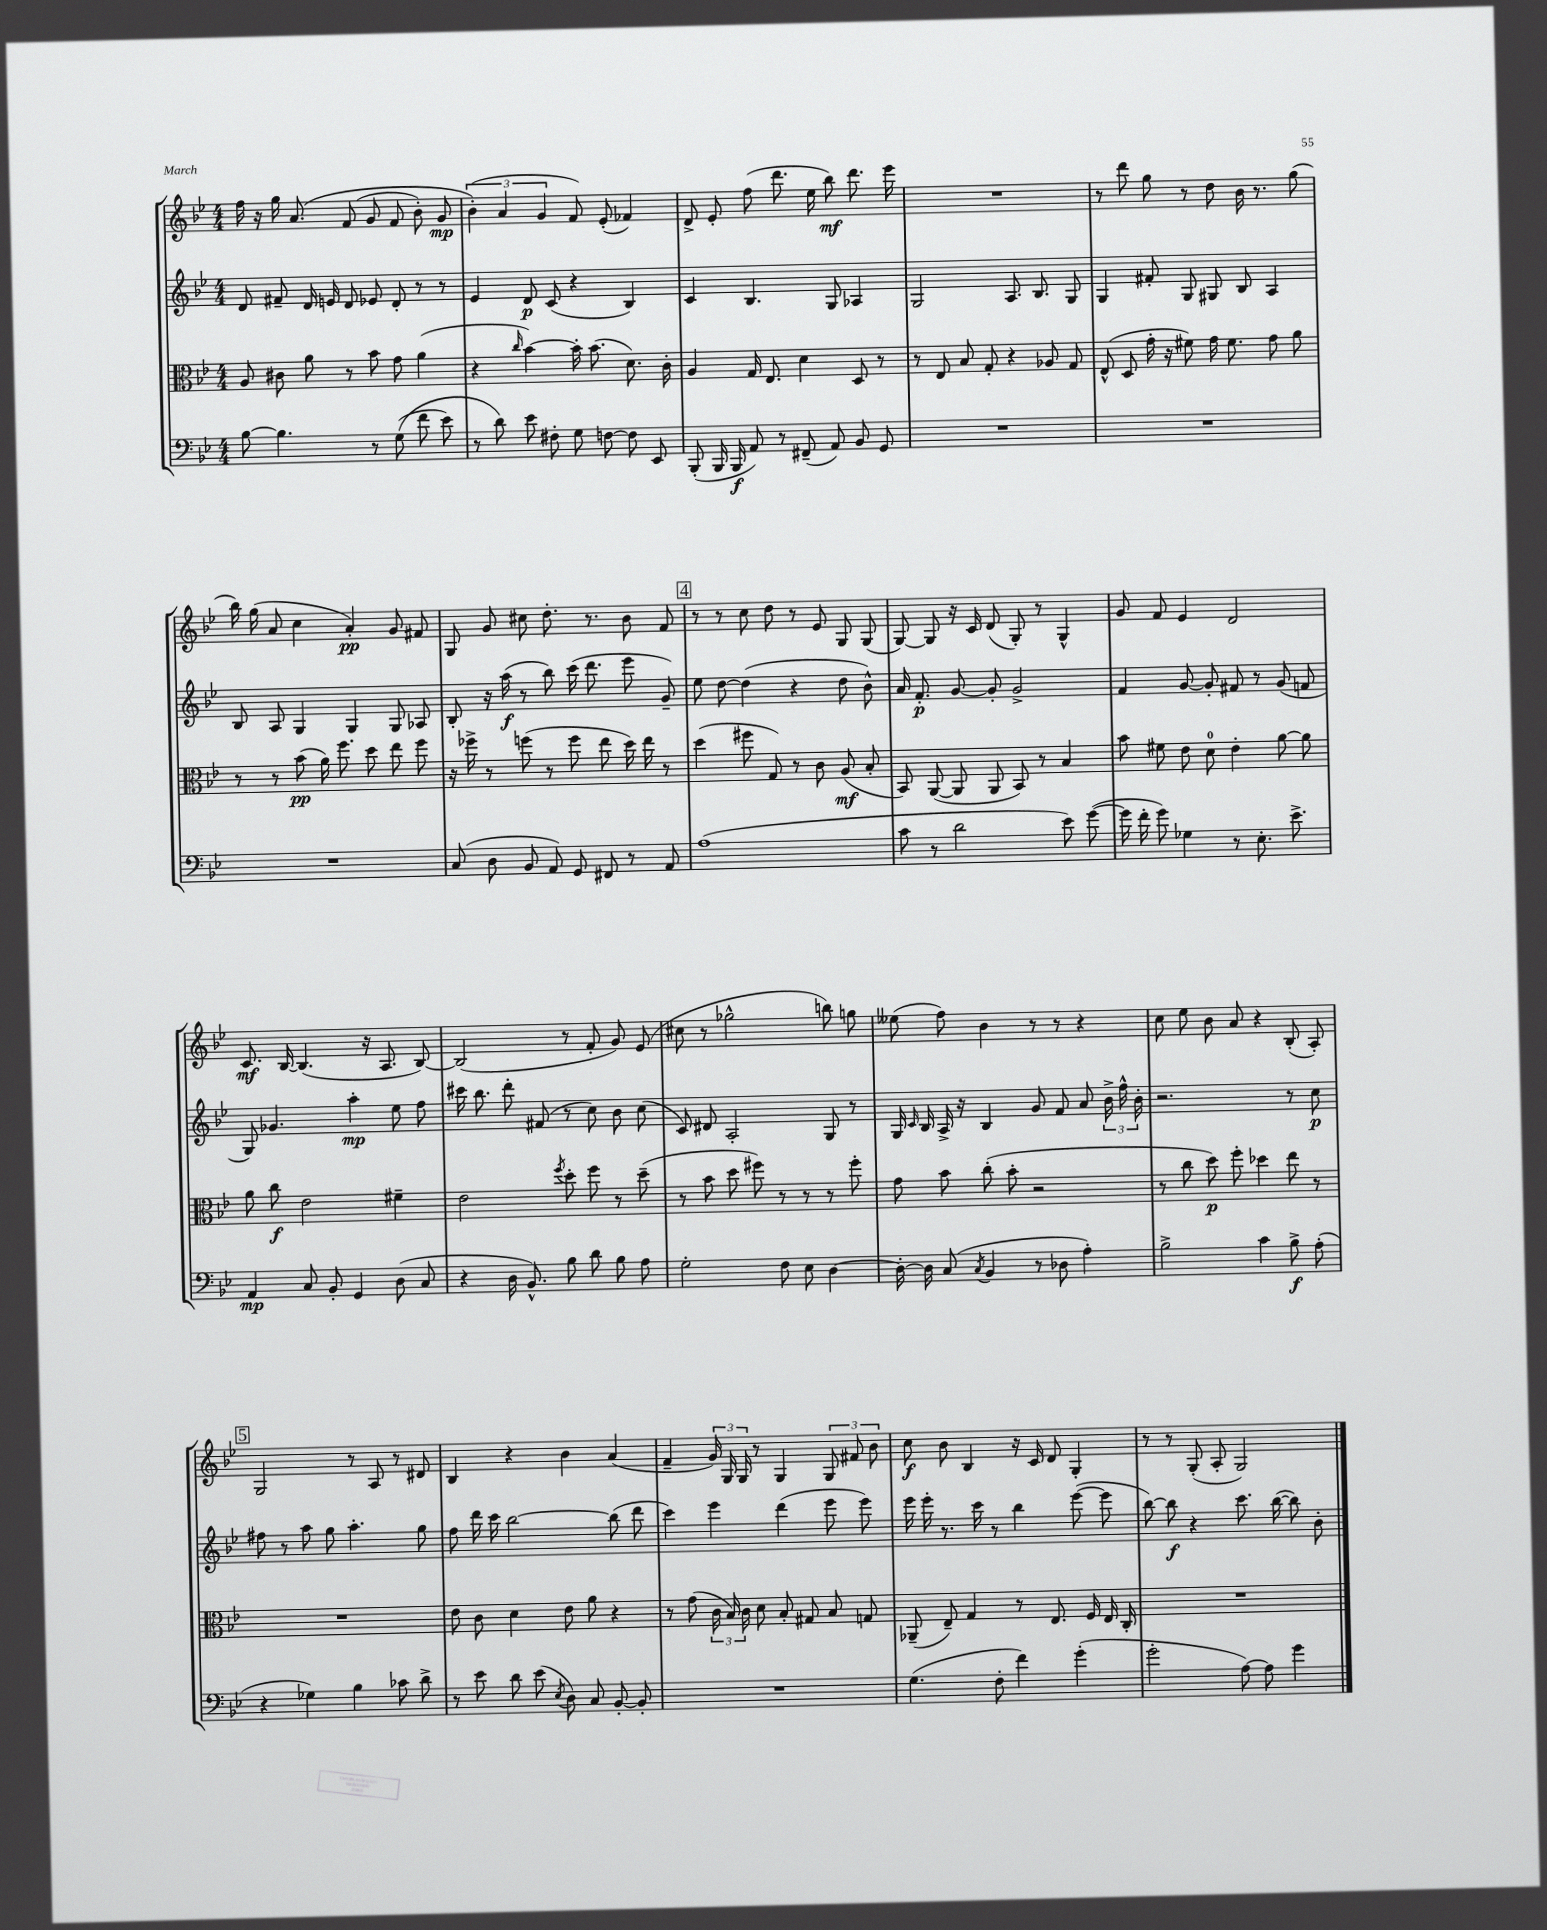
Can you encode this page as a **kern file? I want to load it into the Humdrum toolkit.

**kern	**dynam	**kern	**dynam	**kern	**dynam	**kern	**dynam
*part4	*part4	*part3	*part3	*part2	*part2	*part1	*part1
*staff4	*staff4	*staff3	*staff3	*staff2	*staff2	*staff1	*staff1
*clefF4	*	*clefC3	*	*clefG2	*	*clefG2	*
*k[b-e-]	*	*k[b-e-]	*	*k[b-e-]	*	*k[b-e-]	*
*M4/4	*	*M4/4	*	*M4/4	*	*M4/4	*
=104	=104	=104	=104	=104	=104	=104	=104
[8B-\	.	8A/	.	8d/	.	16ff\	.
.	.	.	.	.	.	16r	.
4.B-\]	.	8c#X\	.	8f#X~/	.	16gg\	.
.	.	.	.	.	.	(8.a/	.
.	.	8a\	.	16d/	.	.	.
.	.	.	.	16en/	.	.	.
.	.	8r	.	8d/	.	(8f/	.
8r	.	8b-\	.	8e-X/	.	8g/	.
((8G\	.	8g\	.	8d'/	.	8f/	.
8f\	.	(4a\	.	8r	.	8b-'\)	.
8e-\)	.	.	.	8r	.	8g/	mp
=105	=105	=105	=105	=105	=105	=105	=105
8r	.	4r	.	4e-/	.	(6b-'\)	.
8d\)	.	.	.	.	.	.	.
.	.	.	.	.	.	6a/	.
.	.	16qqcc/	.	.	.	.	.
8e-\	.	[4b-\)	.	8d/	p	.	.
.	.	.	.	.	.	6g/	.
8F#X'\	.	.	.	(8c/	.	.	.
8G\	.	16b-'\]	.	4r	.	8f/)	.
.	.	(8.b-\	.	.	.	.	.
[8Fn\	.	.	.	.	.	(8e-'/	.
8F\]	.	8.d\)	.	4B-/)	.	4f-X/)	.
8EE-/	.	.	.	.	.	.	.
.	.	16c'\	.	.	.	.	.
=106	=106	=106	=106	=106	=106	=106	=106
(8BBB-'/	.	4A/	.	4c/	.	8d^/	.
16BBB-/	.	.	.	.	.	8e-'/	.
16BBB-/	f	.	.	.	.	.	.
8AA/)	.	16G/	.	4.B-/	.	(8ff\	.
.	.	8.E-/	.	.	.	.	.
8r	.	.	.	.	.	8.ddd\	.
(8FF#X~/	.	4d\	.	.	.	.	.
.	.	.	.	.	.	16ee-\	.
8AA/)	.	.	.	8G/	.	8bb-\)	mf
8BB-/	.	8D/	.	4A-X/	.	8.ddd\	.
8GG/	.	8r	.	.	.	.	.
.	.	.	.	.	.	16eee-\	.
=107	=107	=107	=107	=107	=107	=107	=107
1r	.	8r	.	2G/	.	1r	.
.	.	8E-/	.	.	.	.	.
.	.	8B-/	.	.	.	.	.
.	.	8G'/	.	.	.	.	.
.	.	4r	.	8.A/	.	.	.
.	.	.	.	8.B-/	.	.	.
.	.	8A-X/	.	.	.	.	.
.	.	8G/	.	8G/	.	.	.
=108	=108	=108	=108	=108	=108	=108	=108
1r	.	(8E-^^/	.	4G/	.	8r	.
.	.	8D/	.	.	.	8ddd\	.
.	.	16g'\	.	8f#X'/	.	8gg\	.
.	.	16r	.	.	.	.	.
.	.	8f#X\)	.	8G/	.	8r	.
.	.	16g\	.	8G#X/	.	8dd\	.
.	.	8.f#\	.	.	.	.	.
.	.	.	.	8B-/	.	16b-\	.
.	.	.	.	.	.	8.r	.
.	.	8g\	.	4A/	.	.	.
.	.	8a\	.	.	.	(8gg\	.
!!LO:LB:g=z
=109	=109	=109	=109	=109	=109	=109	=109
1r	.	8r	.	8B-/	.	16bb-\)	.
.	.	.	.	.	.	(16gg\	.
.	.	8r	.	8A/	.	8a/	.
.	.	(8b-\	pp	4G/	.	4cc\	.
.	.	16a\)	.	.	.	.	.
.	.	8.ff\	.	.	.	.	.
.	.	.	.	4G/	.	4a'/)	pp
.	.	8dd\	.	.	.	.	.
.	.	8ee-\	.	8G/	.	8g/	.
.	.	8ff\	.	8A-X/	.	8f#X/	.
=110	=110	=110	=110	=110	=110	=110	=110
(8C/	.	16r	.	8B-'/	.	8G/	.
.	.	16ff-X^\	.	.	.	.	.
8D\	.	8r	.	16r	.	8g/	.
.	.	.	.	(16aa\	f	.	.
8BB-/	.	(8ffn\	.	8r	.	8cc#X\	.
8AA/)	.	8r	.	8bb-\)	.	8.dd'\	.
8GG/	.	8ff\	.	(16ccc\	.	.	.
.	.	.	.	8.ddd\	.	8.r	.
8FF#X/	.	8ee-\	.	.	.	.	.
8r	.	16dd\)	.	8eee-\	.	8b-\	.
.	.	16ee-\	.	.	.	.	.
8AA/	.	8r	.	8g~/)	.	8f/	.
!!LO:REH:place=s1:t=4
=111	=111	=111	=111	=111	=111	=111	=111
(1A	.	(4dd\	.	8ee-\	.	8r	.
.	.	.	.	[8dd\	.	8r	.
.	.	8ff#X\	.	(4dd\]	.	8cc\	.
.	.	8G/)	.	.	.	8dd\	.
.	.	8r	.	4r	.	8r	.
.	.	8c\	.	.	.	8e-/	.
.	.	(8A/	mf	8dd\	.	8G/	.
.	.	8B-'/	.	8b-^^\)	.	(8G/	.
=112	=112	=112	=112	=112	=112	=112	=112
8c\	.	8BB-/)	.	16a/	.	[8G/)	.
.	.	.	.	8.f'/	p	.	.
8r	.	([8AA/	.	.	.	8G/]	.
2d\	.	8AA/]	.	[8g/	.	16r	.
.	.	.	.	.	.	16c/	.
.	.	8AA/	.	8g'/]	.	(8d/	.
.	.	8BB-/)	.	2g^/	.	8G'/)	.
.	.	8r	.	.	.	8r	.
8e-\)	.	4B-/	.	.	.	4G^^/	.
([8g\	.	.	.	.	.	.	.
=113	=113	=113	=113	=113	=113	=113	=113
16g\]	.	8b-\	.	4f/	.	8g/	.
16f'\	.	.	.	.	.	.	.
8g\)	.	8f#X\	.	.	.	8f/	.
4G-X\	.	8e-\	.	[8g/	.	4e-/	.
.	.	8d\	.	8g'/]	.	.	.
8r	.	4e-'\	.	8f#X/	.	2d/	.
8.E-'\	.	.	.	8r	.	.	.
.	.	[8a\	.	(8g/	.	.	.
8.e-^\	.	.	.	.	.	.	.
.	.	8a\]	.	8fn/	.	.	.
!!LO:LB:g=z
=114	=114	=114	=114	=114	=114	=114	=114
4AA/	mp	8a\	.	8G/)	.	8.c/	mf
.	.	8cc\	f	4.g-X/	.	.	.
.	.	.	.	.	.	[16B-/	.
8C/	.	2e-\	.	.	.	(4.B-/]	.
8BB-'/	.	.	.	.	.	.	.
4GG/	.	.	.	4aa'\	mp	.	.
.	.	.	.	.	.	16r	.
.	.	.	.	.	.	8.A/	.
(8D\	.	4f#X~\	.	8ee-\	.	.	.
8C/	.	.	.	8ff\	.	[8B-/)	.
=115	=115	=115	=115	=115	=115	=115	=115
4r	.	2e-\	.	16ccc#X\	.	(2B-/]	.
.	.	.	.	8.bb-\	.	.	.
16D\	.	.	.	8ddd'\	.	.	.
8.BB-^^/)	.	.	.	.	.	.	.
.	.	.	.	(8f#X/	.	.	.
.	.	8qff/	.	.	.	.	.
8B-\	.	8dd'\	.	8r	.	8r	.
8d\	.	8ff\	.	8cc\)	.	8f'/	.
8B-\	.	8r	.	8b-\	.	8g/)	.
8A\	.	(8dd~\	.	(8cc\	.	(8e-/	.
=116	=116	=116	=116	=116	=116	=116	=116
2G'\	.	8r	.	8c/)	.	8cc#X\	.
.	.	8b-\	.	8d#X/	.	8r	.
.	.	8dd\	.	2A'/	.	2gg-X^^\	.
.	.	8ff#X\)	.	.	.	.	.
8F\	.	8r	.	.	.	.	.
8E-\	.	8r	.	.	.	.	.
[4D\	.	8r	.	8G/	.	8bbn\)	.
.	.	8ff#'\	.	8r	.	8ggn\	.
=117	=117	=117	=117	=117	=117	=117	=117
16D'\_	.	8g\	.	16G/	.	(8ee--X\	.
.	.	.	.	16qqc/	.	.	.
16D\]	.	.	.	16B-/	.	.	.
(8C/	.	8b-\	.	16A^/	.	8ff\)	.
.	.	.	.	16r	.	.	.
8qC/	.	.	.	.	.	.	.
4BB-/	.	(8cc'\	.	4B-/	.	4b-\	.
.	.	8b-'\	.	.	.	.	.
8r	.	2r	.	8g/	.	8r	.
8D-X\	.	.	.	8f/	.	8r	.
4A'\)	.	.	.	8a/	.	4r	.
.	.	.	.	24b-^\	.	.	.
.	.	.	.	24ff^^\	.	.	.
.	.	.	.	24b-'\	.	.	.
=118	=118	=118	=118	=118	=118	=118	=118
2B-^\	.	8r	.	2.r	.	8cc\	.
.	.	8cc\	.	.	.	8ee-\	.
.	.	8dd\)	p	.	.	8b-\	.
.	.	8ff'\	.	.	.	8a/	.
4c\	.	4dd-X\	.	.	.	4r	.
8B-^\	f	8ee-\	.	8r	.	(8B-'/	.
(8A'\	.	8r	.	8cc\	p	8A'/)	.
!!LO:LB:g=z
!!LO:REH:place=s1:t=5
=119	=119	=119	=119	=119	=119	=119	=119
4r	.	1r	.	8ff#X\	.	2G/	.
.	.	.	.	8r	.	.	.
4G-X\)	.	.	.	8aa\	.	.	.
.	.	.	.	8gg\	.	.	.
4B-\	.	.	.	4.aa'\	.	8r	.
.	.	.	.	.	.	8A/	.
8c-X\	.	.	.	.	.	8r	.
8d^\	.	.	.	8gg\	.	8d#X/	.
=120	=120	=120	=120	=120	=120	=120	=120
8r	.	8e-\	.	8ff\	.	4B-/	.
8e-\	.	8c\	.	16ddd\	.	.	.
.	.	.	.	16ccc\	.	.	.
8d\	.	4d\	.	[2bb-\	.	4r	.
(8e-\	.	.	.	.	.	.	.
8qE-/	.	.	.	.	.	.	.
8D\)	.	8e-\	.	.	.	4b-\	.
8C/	.	8a\	.	.	.	.	.
[8BB-'/	.	4r	.	(8bb-\]	.	(4a/	.
8BB-'/]	.	.	.	8ddd\	.	.	.
=121	=121	=121	=121	=121	=121	=121	=121
1r	.	8r	.	4ccc\)	.	4f~/	.
.	.	(8g\	.	.	.	.	.
.	.	24c\	.	4eee-\	.	24g/)	.
.	.	24B-/)	.	.	.	24G/	.
.	.	24c\	.	.	.	24G/	.
.	.	8d\	.	.	.	8r	.
.	.	8B-'/	.	(4ddd\	.	4G/	.
.	.	8G#X/	.	.	.	.	.
.	.	8B-/	.	8eee-\	.	12G/	.
.	.	.	.	.	.	12f#X/	.
.	.	8Gn/	.	8eee-\)	.	.	.
.	.	.	.	.	.	12b-\	.
=122	=122	=122	=122	=122	=122	=122	=122
(4.G\	.	(8AA-X~/	.	16eee-\	.	8cc\	f
.	.	.	.	16eee-'\	.	.	.
.	.	8E-~/)	.	8.r	.	8b-\	.
.	.	4G/	.	.	.	4B-/	.
.	.	.	.	16ccc\	.	.	.
8F'\	.	.	.	8r	.	.	.
4f\)	.	8r	.	4bb-\	.	16r	.
.	.	.	.	.	.	16c/	.
.	.	8.E-/	.	.	.	8d/	.
(4g'\	.	.	.	([8eee-\	.	4G'/	.
.	.	16F/	.	.	.	.	.
.	.	16E-/	.	8eee-\]	.	.	.
.	.	16C'/	.	.	.	.	.
=123	=123	=123	=123	=123	=123	=123	=123
2g'\	.	1r	.	[8bb-\)	.	8r	.
.	.	.	.	8bb-\]	f	8r	.
.	.	.	.	4r	.	(8G'/	.
.	.	.	.	.	.	8A'/	.
[8A\)	.	.	.	8.ccc\	.	2G/)	.
8A\]	.	.	.	.	.	.	.
.	.	.	.	([16bb-\	.	.	.
4g\	.	.	.	8bb-\])	.	.	.
.	.	.	.	8b-'\	.	.	.
==	==	==	==	==	==	==	==
*-	*-	*-	*-	*-	*-	*-	*-
